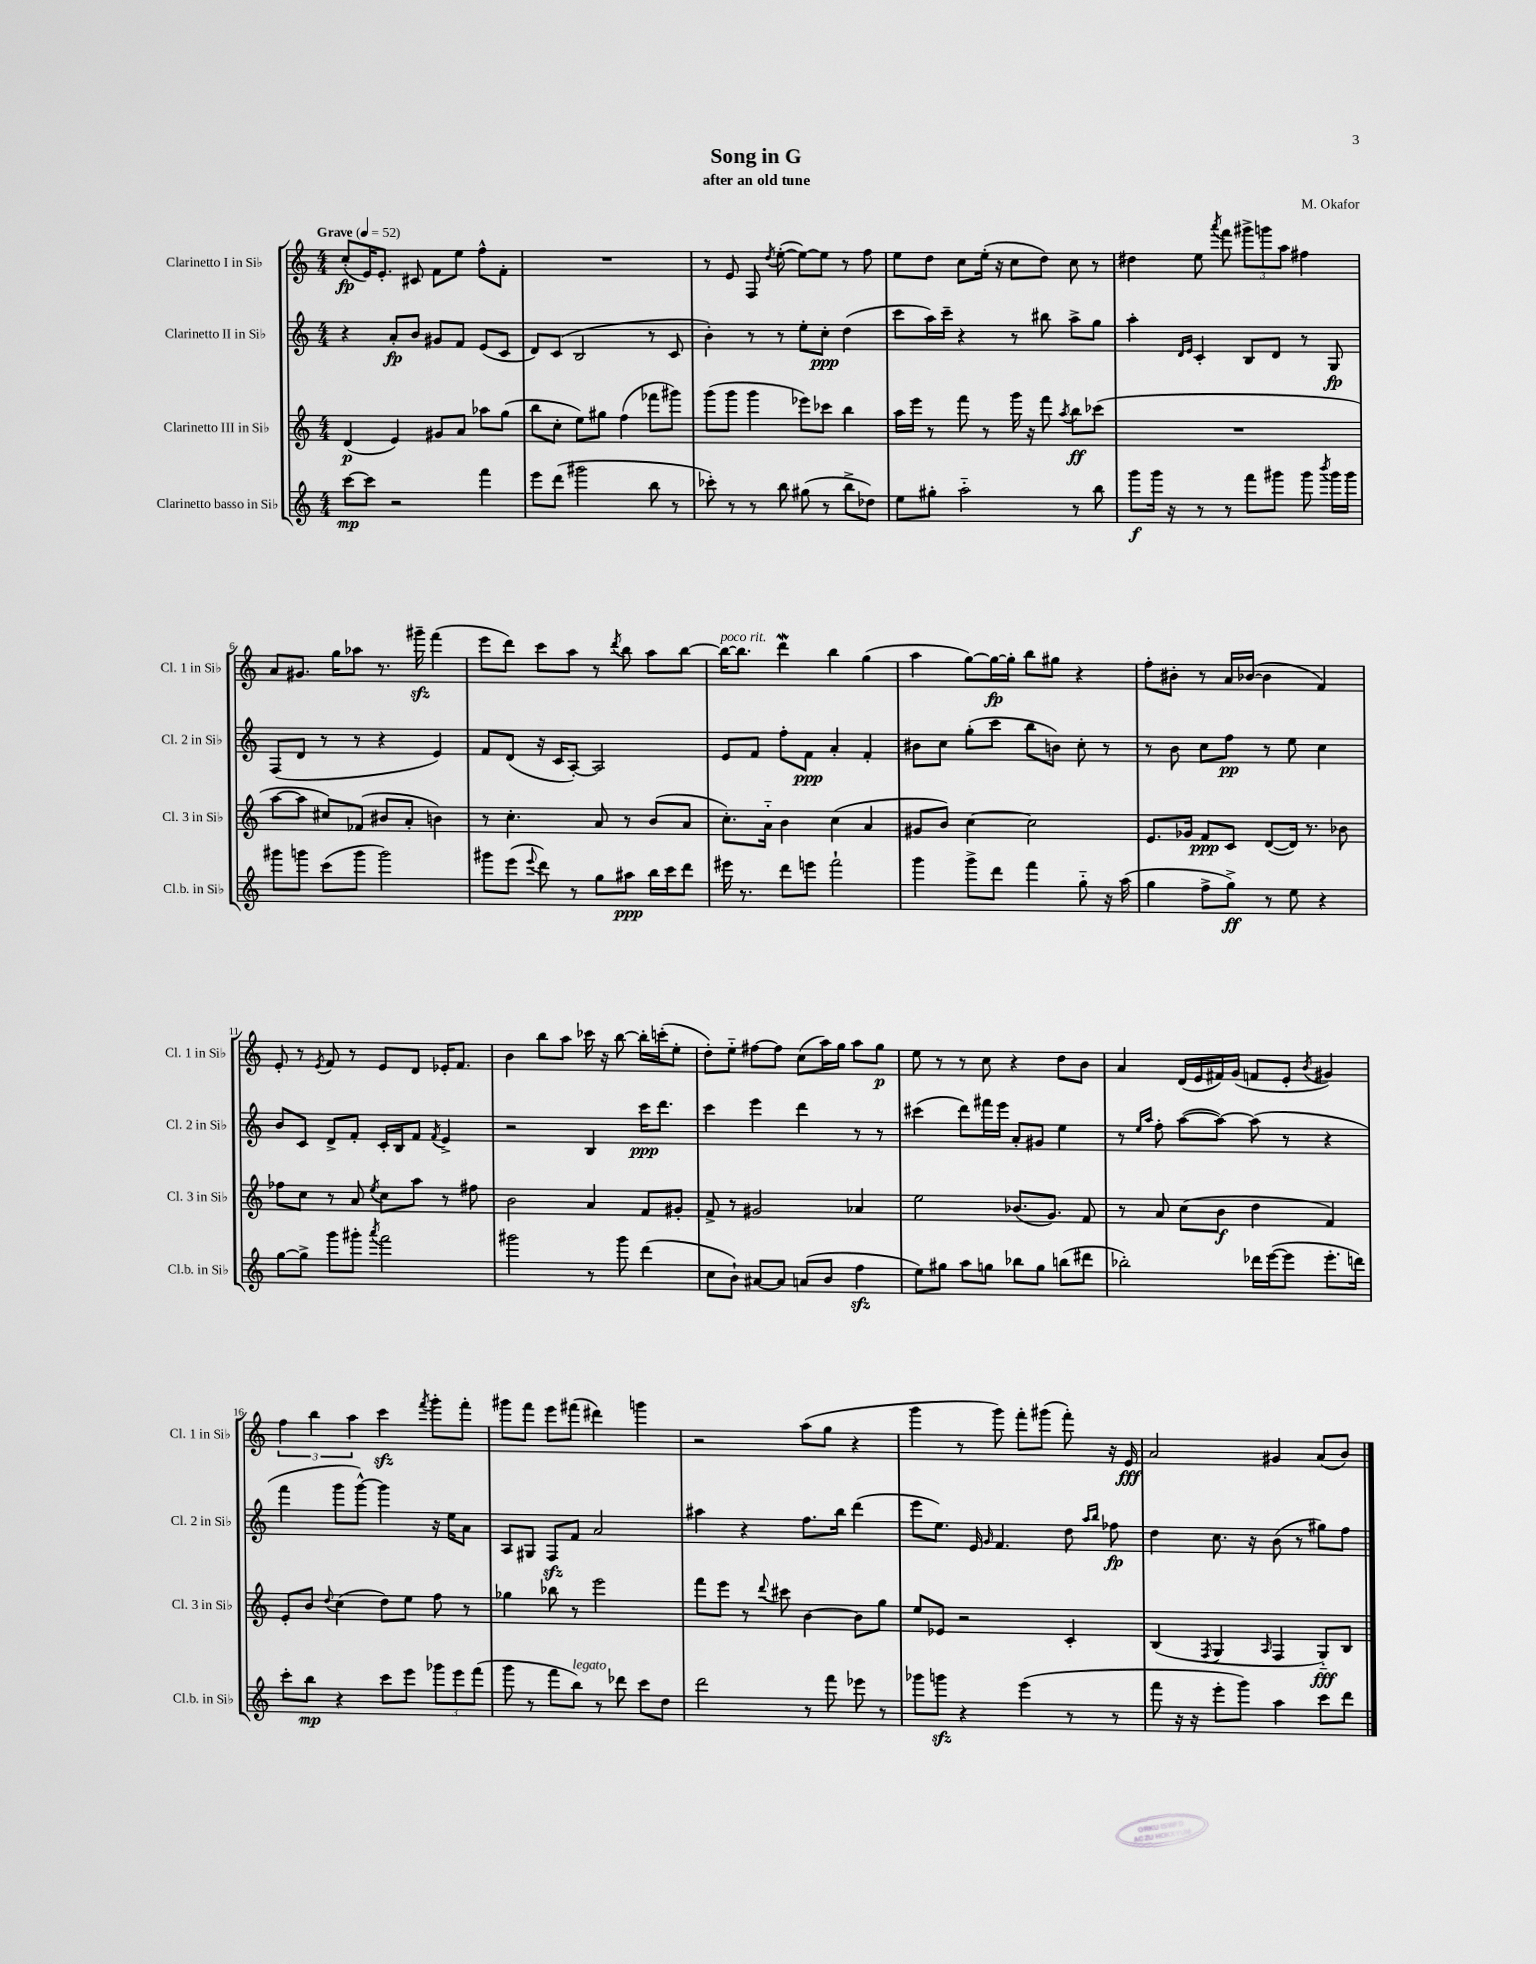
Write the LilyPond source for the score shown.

\header { title = "Song in G" composer = "M. Okafor" subtitle = "after an old tune" }
<<
\new StaffGroup <<
\new Staff = "s0" \with { instrumentName = "Clarinetto I in Sib" shortInstrumentName = "Cl. 1 in Sib" } {
    \clef treble \key c \major \numericTimeSignature \time 4/4 \tempo "Grave" 4 = 52
    \autoBeamOff c''8[-.\fp( e'16) e'8.]-. cis'8 f'8[ e''8] f''8[-^ f'8]-. |
    R1 |
    r8 e'8 f8 \acciaccatura { d''8 } e''8~-.( e''8[~) e''8] r8 f''8 |
    e''8[ d''8] c''8[ e''16]-.( r16 c''8[ d''8]) c''8 r8 |
    dis''4 e''8 \acciaccatura { a'''8 } f'''8 \tuplet 3/2 { gis'''8[-> g'''8 a''8] } fis''4 |
    a'8[ gis'8.] g''16[ aes''8] r8. gis'''16--\sfz f'''4( |
    e'''8[ d'''8]) c'''8[ a''8] r8 \acciaccatura { d'''8 } b''8 a''8[ b''8]~ |
    b''16[~^\markup { \italic "poco rit." } b''8.] d'''4\mordent b''4 g''4( |
    a''4 g''8[~) g''16~\fp g''16]-. b''8[ gis''8] r4 |
    f''8[-. bis'8]-. r8 a'16[ bes'16]~( bes'4 f'4) |
    e'8-. r8 \acciaccatura { e'8 } f'8 r8 e'8[ d'8] ees'16[-. f'8.] |
    b'4 b''8[ a''8] ces'''16 r16 b''8~ b''16[-. c'''16-.( e''8]-. |
    d''8[-.) e''8]-_ fis''8[~ fis''8] c''8[( a''16) g''16] a''8[ g''8]\p |
    e''8 r8 r8 c''8 r4 d''8[ b'8] |
    a'4 d'16[( e'16 fis'16) g'16]( f'8[ e'8]-. \acciaccatura { b'8 } gis'4) |
    \tuplet 3/2 { f''4 b''4 a''4 } c'''4\sfz \acciaccatura { f'''8 } g'''8[-. f'''8]-. |
    gis'''8[ f'''8] e'''8[ fis'''8]( dis'''4) g'''4 |
    r2 a''8[( g''8] r4 |
    g'''4 r8 g'''8) f'''8[-. gis'''8]( f'''8-.) r16 e'16\fff |
    a'2 gis'4 a'8[( b'8]) \bar "|." |
}
\new Staff = "s1" \with { instrumentName = "Clarinetto II in Sib" shortInstrumentName = "Cl. 2 in Sib" } {
    \clef treble \key c \major \numericTimeSignature \time 4/4
    \autoBeamOff r4 a'8[-.\fp b'8] gis'8[ f'8] e'8[( c'8] |
    d'8[) c'8]( b2 r8 c'8 |
    b'4-.) r8 r8 e''8[-. c''8]-.\ppp d''4( |
    c'''8[ a''16) c'''16]-- r4 r8 bis''8 a''8[-> g''8] |
    a''4-. \grace { d'16[ e'16] } c'4-. b8[ d'8] r8 g8\fp |
    f8[( d'8] r8 r8 r4 e'4) |
    f'8[ d'8]( r16 c'16[ a8]~-.) a2 |
    e'8[ f'8] f''8[-. f'8]\ppp a'4-. f'4-. |
    bis'8[ c''8] g''8[-.( c'''8] b''8[ b'8]) c''8-. r8 |
    r8 b'8 c''8[ f''8]\pp r8 e''8 c''4 |
    b'8[ c'8] d'8[-> f'8]-. c'16[-. b16 f'8] \acciaccatura { f'8 } e'4-> |
    r2 b4 c'''16[\ppp d'''8.] |
    c'''4 e'''4 d'''4 r8 r8 |
    cis'''4( d'''8[) fis'''16 e'''16] a'8[-. gis'8] e''4 |
    r8 \grace { e''16[ a''16] } f''8-. a''8[~( a''8]~) a''8( r8 r4 |
    f'''4 g'''8[ g'''8]~-^) g'''4 r16 e''16[ a'8] |
    a8[ gis8] f8[\sfz f'8] a'2 |
    ais''4 r4 f''8.[ b''16] d'''4( |
    e'''8[ e''8.]) e'16 \grace { g'16 } f'4. d''8 \grace { a''16[ b''16] } fes''8\fp |
    d''4 c''8. r16 b'8( r8 gis''8[) f''8] \bar "|." |
}
\new Staff = "s2" \with { instrumentName = "Clarinetto III in Sib" shortInstrumentName = "Cl. 3 in Sib" } {
    \clef treble \key c \major \numericTimeSignature \time 4/4
    \autoBeamOff d'4\p( e'4) gis'8[ a'8] aes''8[ g''8]( |
    b''8[ c''8]-. e''8[) gis''8] f''4( fes'''8[ gis'''8]) |
    g'''8[( g'''8] g'''4 ees'''8[) ces'''8] b''4 |
    a''16[ e'''16] r8 f'''8 r8 g'''16 r16 f'''8 \acciaccatura { a''8 } b''8[\ff ces'''8]( |
    R1 |
    a''8[~ a''8] cis''8[) fes'8]( bis'8[ a'8]-. b'4) |
    r8 c''4.-. a'8 r8 b'8[( a'8] |
    c''8.[-.) a'16]-_ b'4 c''4( a'4 |
    gis'8[ b'8]) c''4~ c''2 |
    e'8.[ ges'16] f'8[\ppp c'8] d'8[~( d'16]) r8. bes'8 |
    fes''8[ c''8] r8 a'8 \acciaccatura { e''8 } c''8[ a''8] r8 fis''8 |
    b'2 a'4 f'8[ gis'8]-. |
    f'8-> r8 gis'2 aes'4 |
    e''2 bes'8.[( g'8.]) f'8 |
    r8 a'8 c''8[( b'8]\f d''4 f'4) |
    e'8[-. b'8] \appoggiatura { d''8 } c''4( d''8[) e''8] f''8 r8 |
    ges''4 bes''8 r8 e'''2 |
    f'''8[ e'''8] r8 \appoggiatura { d'''8 } cis'''8 b'4~ b'8[ g''8] |
    e''8[ ees'8] r2 c'4-. |
    b4( \acciaccatura { f8 } g4 \grace { a16 } f4 g8[-_\fff) b8] \bar "|." |
}
\new Staff = "s3" \with { instrumentName = "Clarinetto basso in Sib" shortInstrumentName = "Cl.b. in Sib" } {
    \clef treble \key c \major \numericTimeSignature \time 4/4
    \autoBeamOff c'''8[~\mp c'''8] r2 f'''4 |
    e'''8[ d'''8]( gis'''2 b''8 r8 |
    ces'''8-.) r8 r8 b''8 gis''8( r8 b''8[-> des''8]) |
    e''8[ gis''8]-. a''2-_ r8 b''8 |
    g'''8[\f g'''16] r16 r8 r8 f'''8[ gis'''8] gis'''8 \acciaccatura { b'''8 } gis'''16[ gis'''16] |
    gis'''8[ g'''8] c'''8[( g'''8] g'''2) |
    gis'''8[ e'''8]( \appoggiatura { e'''8 } d'''8) r8 g''8[ ais''8]\ppp b''16[ c'''16 d'''8] |
    eis'''16 r8. d'''8[ e'''8] f'''2-! |
    g'''4 g'''8[-> d'''8] f'''4 g''8-_ r16 a''16( |
    g''4 f''8[-> g''8]->\ff) r8 e''8 r4 |
    g''8[~ g''8]-> g'''8[ gis'''8]-. \acciaccatura { a'''8 } f'''2 |
    gis'''2 r8 gis'''8 d'''4( |
    c''8[ b'8]-!) ais'8[~ ais'8] a'8[( b'8] f''4\sfz |
    e''8[) gis''8] a''8[ g''8] bes''8[ g''8] b''8[( dis'''8] |
    bes''2-.) des'''16[ e'''16~( e'''8] e'''8.[-. d'''16]) |
    c'''8[-. b''8]\mp r4 c'''8[ e'''8] \tuplet 3/2 { ges'''8[ e'''8 f'''8]( } |
    g'''8 r8 f'''8[ b''8]^\markup { \italic "legato" }) r8 des'''8 c'''8[ d''8] |
    d'''2 r8 f'''8 ees'''8 r8 |
    ges'''8[ g'''8]\sfz r4 e'''4( r8 r8 |
    f'''8 r16 r16 e'''8[-. g'''8]) a''4 c'''8[ d'''8] \bar "|." |
}
>>
>>
